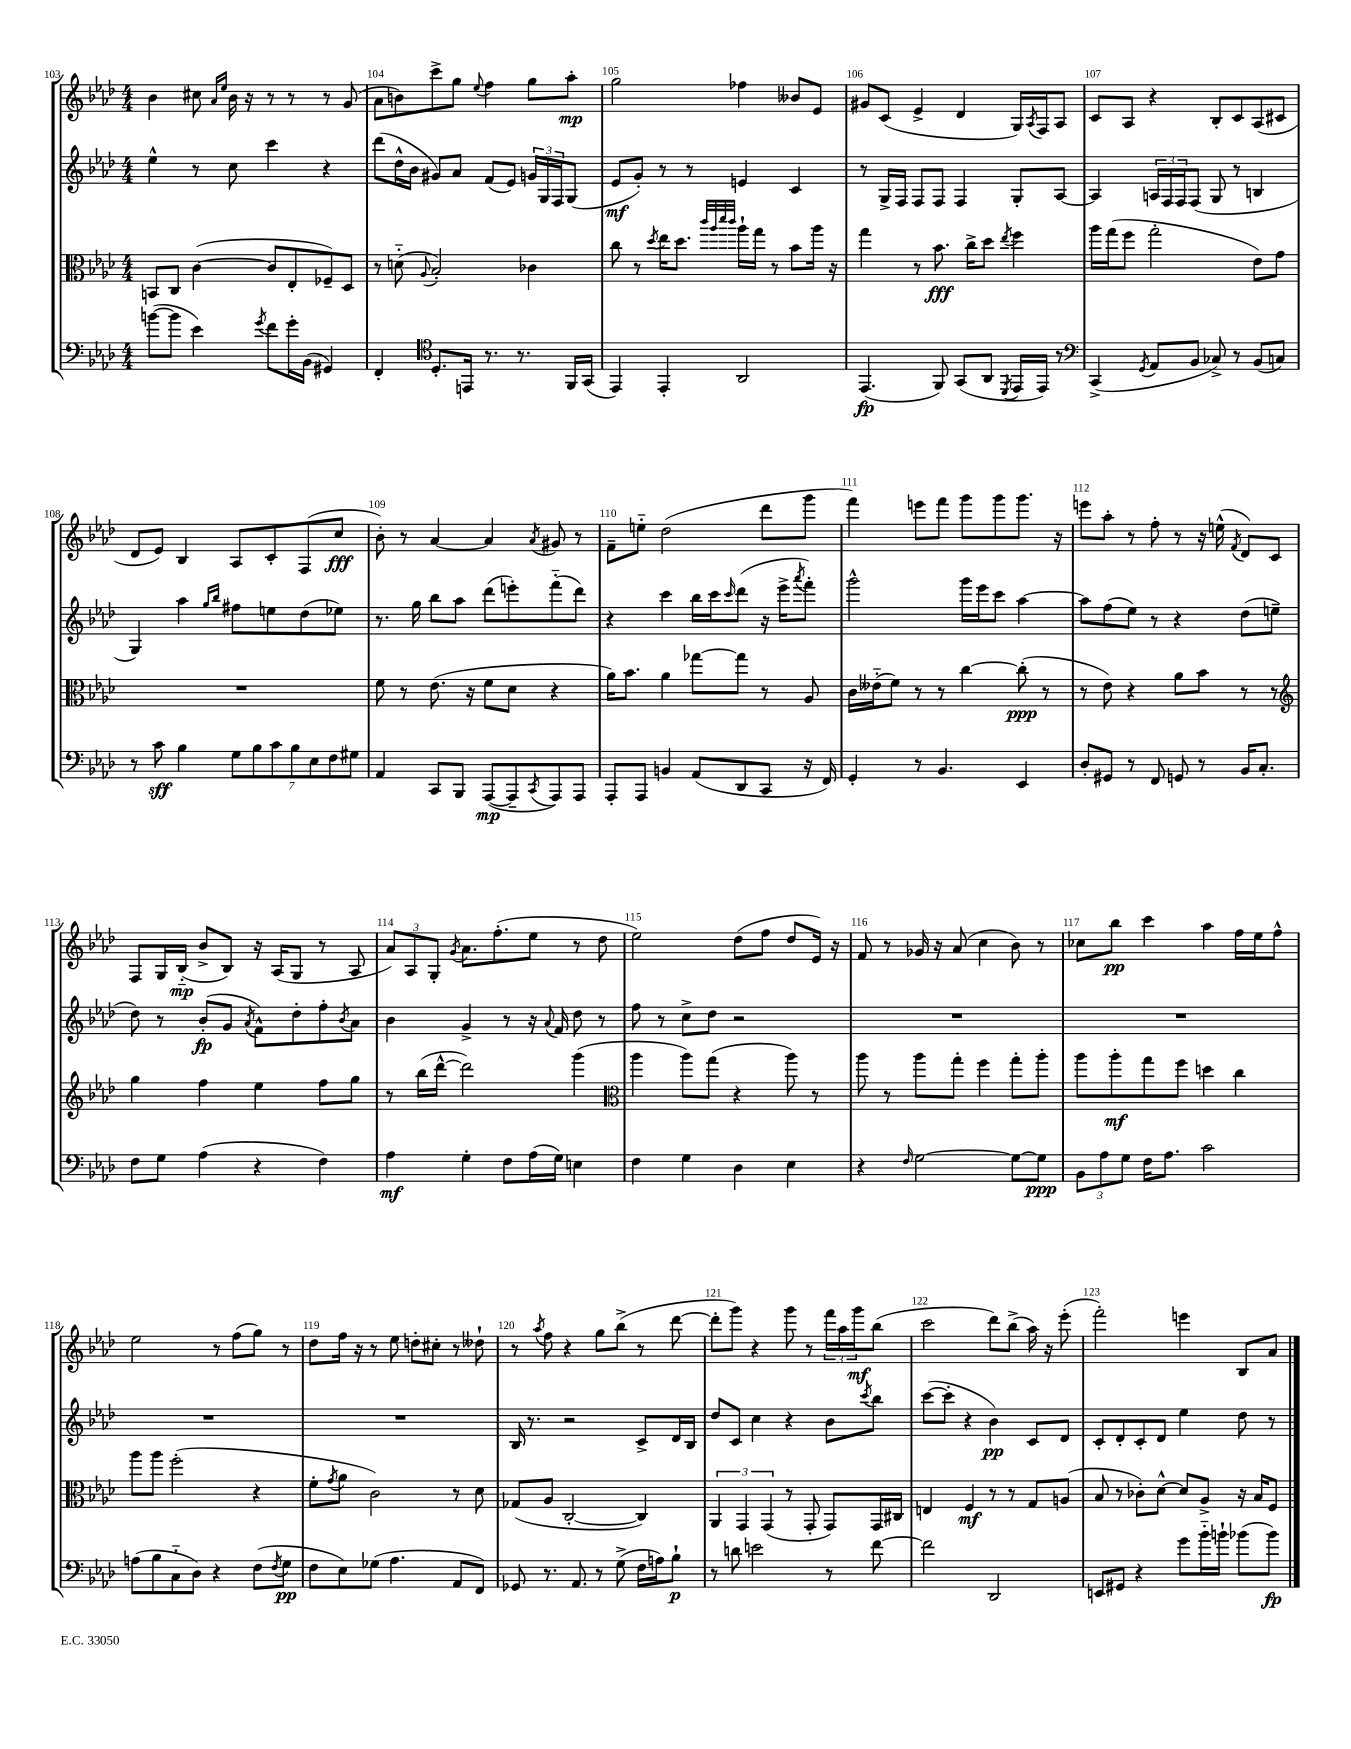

**kern	**kern	**kern	**kern
*staff4	*staff3	*staff2	*staff1
*clefF4	*clefC3	*clefG2	*clefG2
*k[b-e-a-d-]	*k[b-e-a-d-]	*k[b-e-a-d-]	*k[b-e-a-d-]
*M4/4	*M4/4	*M4/4	*M4/4
([8b	8BB	4ee-^^	4b-
8b]	8C	.	.
4e-)	([4c	8r	8cc#
.	.	.	16qqa-
.	.	.	16qqee-
.	.	8cc	16b-
.	.	.	16r
8qg	.	.	.
8f	8c]	4ccc	8r
16g'	8E-'	.	8r
(16BB-	.	.	.
4GG#)	8F-~)	4r	8r
.	8D-	.	(8g
=	=	=	=
4FF'	8r	(8ddd-	8a-
.	(8d'~	16dd-^^	8b)
.	.	16b-	.
*clefC4	*	*	*
.	8qqA-	.	.
8.D-'	2B-')	8g#)	8ccc^
.	.	8a-	8gg
16EE	.	.	.
.	.	.	8qqee-
8.r	.	(8f	4ff
.	.	8e-)	.
8.r	.	.	.
.	4c-	24g	8gg
.	.	24G	.
.	.	24F	.
16FF	.	(8G	8aa-'
(16GG	.	.	.
=	=	=	=
4EE-)	8cc	8e-	2gg
.	8r	8g')	.
.	8qdd-	.	.
4EE-'	16ee-	8r	.
.	8.dd-	.	.
.	.	8r	.
.	32qqccc	.	.
.	32qqaa-	.	.
.	32qqddd-	.	.
.	32qqccc	.	.
2AA-	16aa-`	4e	4ff-
.	16gg	.	.
.	8r	.	.
.	8b-	4c	8b--
.	16aa-	.	8e-
.	16r	.	.
=	=	=	=
(4.EE-	4gg	8r	8g#
.	.	16G^	(8c
.	.	16F	.
.	8r	8F	4e-^
8FF)	8.b-	8F	.
(8GG	.	4F	4d-
.	16cc^	.	.
8AA-	8dd-	.	.
8qDD-	8qee-	.	.
16EE-	4ff	8G'	16G)
.	.	.	8qA-
16EE-)	.	.	16F
8r	.	[8A-	8A-
=	=	=	=
*clefF4	*	*	*
(4CC^	16aa-	4A-]	8c
.	(16gg	.	.
.	8ff	.	8A-
8qGG	.	.	.
8AA-	2gg'	24A	4r
.	.	24F	.
.	.	24F	.
8BB-	.	(8F	.
8C-^)	.	8G	8B-'
8r	.	8r	8c
(8BB-	8e-)	4B	(8A-
8C)	8g	.	8c#
=	=	=	=
8r	1r	4G)	8d-
8c	.	.	8e-)
4B-	.	4aa-	4B-
.	.	16qqgg	.
.	.	16qqbb-	.
14G	.	8ff#	8A-
14B-	.	.	.
.	.	8ee	8c'
14c	.	.	.
14B-	.	.	.
.	.	(8dd-	(8F
14E-	.	.	.
14F	.	.	.
.	.	8ee-)	8cc
14G#	.	.	.
=	=	=	=
4AA-	8f	8.r	8b-')
.	8r	.	8r
.	.	16gg	.
8CC	(8.e-	8bb-	[4a-
8BBB-	.	8aa-	.
.	16r	.	.
([8AAA-	8f	(8ddd-	4a-]
8AAA-~]	8d-	8eee')	.
8qCC	.	.	8qa-
8AAA-)	4r	(8fff'~	8g#
8AAA-	.	8ddd-)	8r
=	=	=	=
8AAA-'	16a-)	4r	8f~
.	8.b-	.	.
8AAA-	.	.	8ee'~
4BB	4a-	4ccc	(2dd-
(8AA-	[8gg-	16bb-	.
.	.	16ccc	.
.	.	16qqccc	.
8DD-	8gg-]	(8ddd-	.
8CC	8r	16r	8ddd-
.	.	16eee-^	.
.	.	8qaaa-	.
16r	8A-	8fff')	8ggg
16FF)	.	.	.
=	=	=	=
4GG'	16c	2ggg^^	4fff)
.	(16e--'~	.	.
.	8f)	.	.
8r	8r	.	8eee
4.BB-	8r	.	8fff
.	[4cc	16ggg	8ggg
.	.	16eee-	.
.	.	8ccc	8ggg
4EE-	(8cc']	[4aa-	8.ggg
.	8r	.	.
.	.	.	16r
=	=	=	=
8D-'	8r	8aa-]	8eee
8GG#	8e-)	(8ff	8aa-'
8r	4r	8ee-)	8r
8FF	.	8r	8ff'
8GG	8a-	4r	8r
8r	8b-	.	16r
.	.	.	(16ee^^
.	.	.	8qf
16BB-	8r	(8dd-	8d-)
8.C'	.	.	.
.	8r	8ee~	8c
=	=	=	=
*	*clefG2	*	*
8F	4gg	8dd-)	8F
8G	.	8r	16G
.	.	.	(16B-'~
(4A-	4ff	(8b-'	8b-^
.	.	8g	8B-)
.	.	8qa-	.
4r	4ee-	8f^^)	16r
.	.	.	(16A-
.	.	8dd-'	8G
4F)	8ff	8ff'	8r
.	.	8qb-	.
.	8gg	8a-	8A-
=	=	=	=
4A-	8r	4b-	12a-)
.	.	.	12A-
.	(16bb-	.	.
.	.	.	12G'
.	[16ddd-^^	.	.
.	.	.	8qg
4G'	2ddd-])	4g^	8.a-
.	.	.	(8.ff'
8F	.	8r	.
(16A-	.	16r	8ee-
.	.	8qqa-	.
16G)	.	16f	.
4E	(4ggg	8dd-	8r
.	.	8r	8dd-
=	=	=	=
*	*clefC3	*	*
4F	4aa-	8ff	2ee-)
.	.	8r	.
4G	8aa-)	8cc^	.
.	(8gg	8dd-	.
4D-	4r	2r	(8dd-
.	.	.	8ff
4E-	8aa-)	.	8dd-
.	8r	.	16e-)
.	.	.	16r
=	=	=	=
4r	8aa-	1r	8f
.	8r	.	8r
16qqF	.	.	.
[2G	8aa-	.	16g-
.	.	.	16r
.	8gg'	.	(8a-
.	4ff	.	4cc
8G_	8gg'	.	8b-)
8G]	8aa-'	.	8r
=	=	=	=
12BB-	8aa-	1r	8cc-
12A-	.	.	.
.	8aa-'	.	8bb-
12G	.	.	.
16F	8gg	.	4ccc
8.A-	.	.	.
.	8ff	.	.
2c	4dd	.	4aa-
.	4cc	.	16ff
.	.	.	16ee-
.	.	.	8ff^^
=	=	=	=
(8A	8aa-	1r	2ee-
8B-	8aa-	.	.
8C'~	(2ff'	.	.
8D-)	.	.	.
4r	.	.	8r
.	.	.	(8ff
(8F	4r	.	8gg)
8qF	.	.	.
8G	.	.	8r
=	=	=	=
8F	8f'	1r	8dd-
.	8qg	.	.
8E-)	8a-	.	16ff
.	.	.	16r
(8G-	2c)	.	8r
4.A-	.	.	8ee-
.	.	.	8dd'
.	.	.	8cc#'
8AA-	8r	.	8r
8FF)	8d-	.	8dd--`
=	=	=	=
8GG-	(8G-	16B-	8r
.	.	8.r	.
.	.	.	8qaa-
8.r	8A-	.	8ff
.	[2C'	2r	4r
8.AA-	.	.	.
8r	.	.	8gg
(8G^	.	.	(8bb-^
16F	4C])	8c^	8r
16A)	.	.	.
8B-`	.	16d-	[8ddd-
.	.	16B-	.
=	=	=	=
8r	6AA-	8dd-	8ddd-']
8d	.	8c	8ggg)
.	6GG	.	.
2e	.	4cc	4r
.	(6GG	.	.
.	8r	4r	8ggg
.	8GG'	.	8r
8r	8GG)	8b-	24fff
.	.	.	24aa-
.	.	.	24ggg
.	.	8qccc	.
[8f	16GG	8bb-	(8bb-
.	16C#	.	.
=	=	=	=
2f]	4E	([8ccc	2ccc
.	.	8ccc']	.
.	4F	4r	.
2DD-	8r	4b-)	8ddd-)
.	8r	.	(8bb-^
.	8G	8c	16aa-)
.	.	.	16r
.	(8A	8d-	(8eee-'
=	=	=	=
8EE	8B-	8c'	2fff')
8GG#	8r	8d-'	.
4r	8c-')	8c'	.
.	[8d-^^	8d-	.
8g	8d-]	4ee-	4eee
16b-'~	8A-^	.	.
16b`	.	.	.
(8b-	16r	8dd-	8B-
.	16B-	.	.
8b-)	8F	8r	8a-
==	==	==	==
*-	*-	*-	*-
